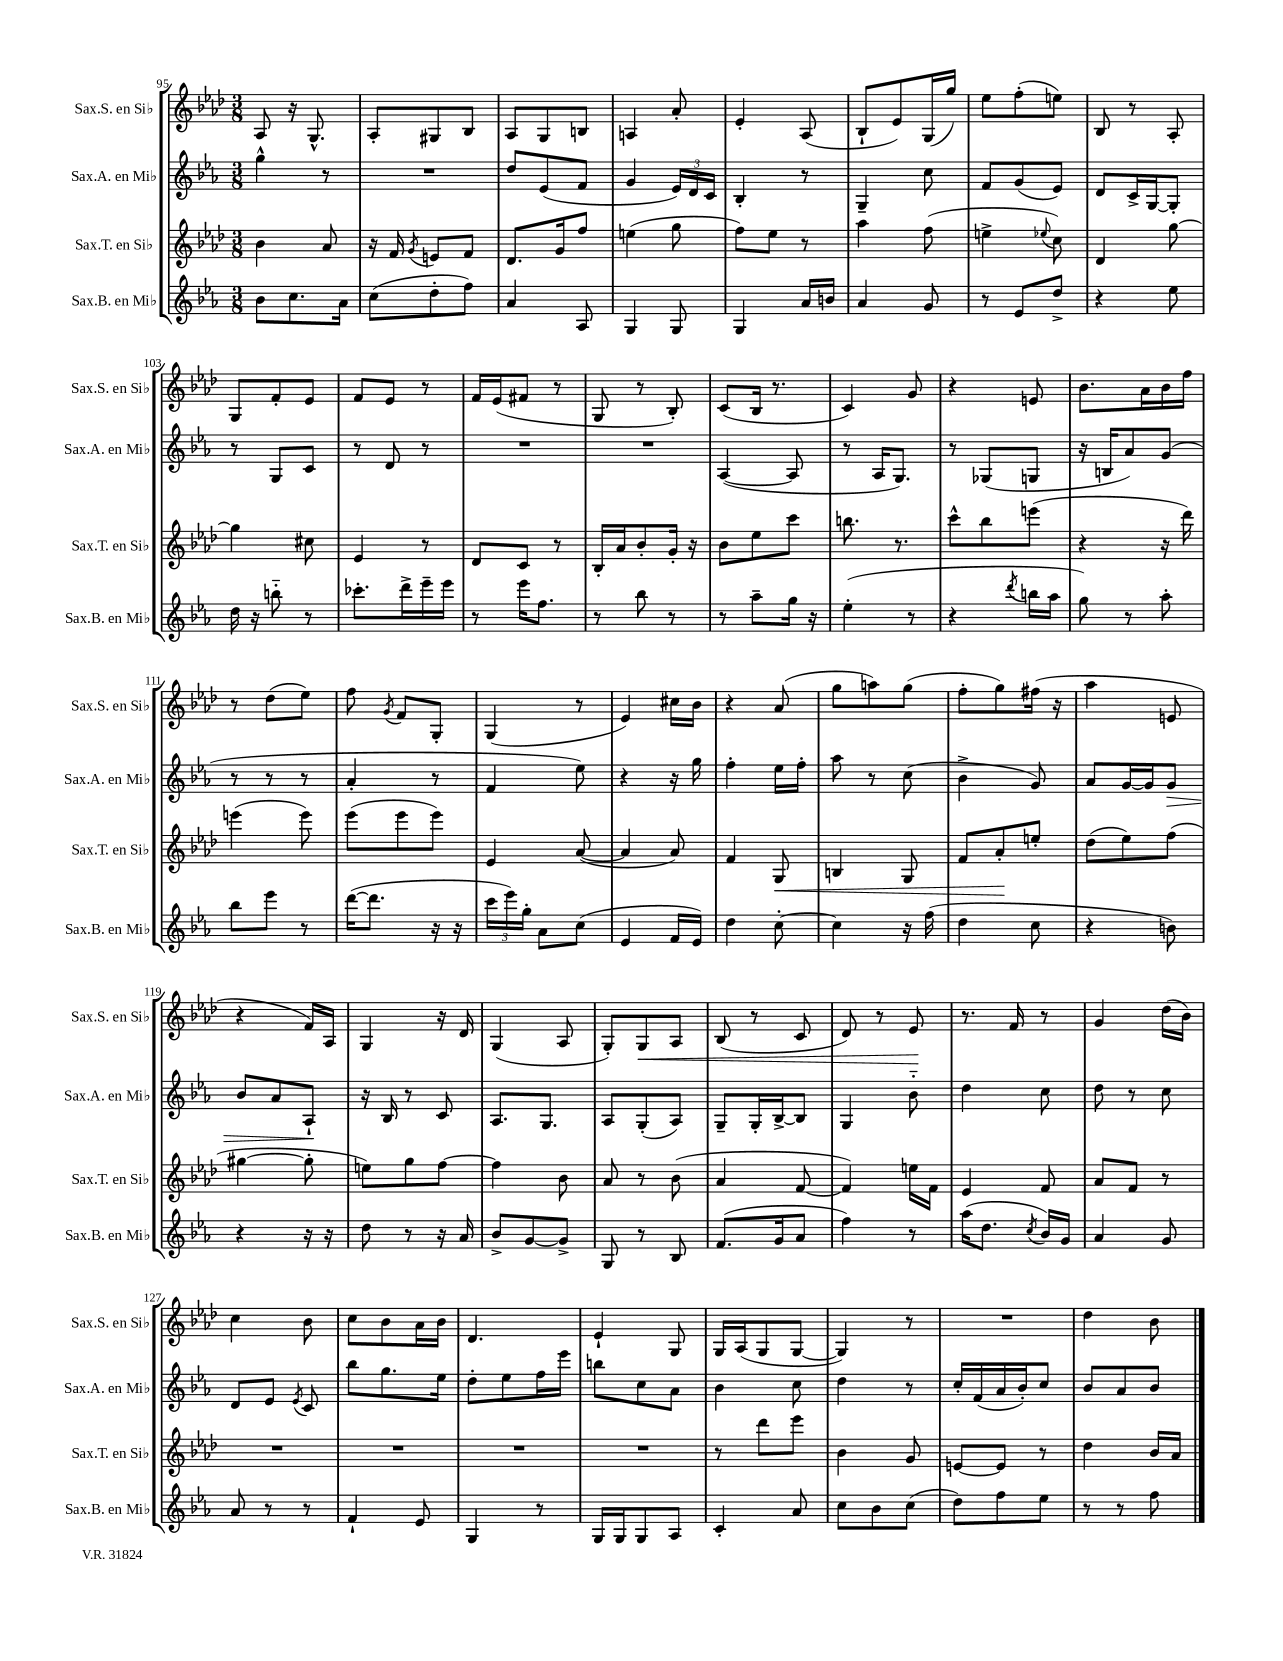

**kern	**kern	**dynam	**kern	**dynam	**kern	**dynam
*part4	*part3	*part3	*part2	*part2	*part1	*part1
*staff4	*staff3	*staff3	*staff2	*staff2	*staff1	*staff1
*I"Sax.B. en Mi♭	*I"Sax.T. en Si♭	*	*I"Sax.A. en Mi♭	*	*I"Sax.S. en Si♭	*
*I'Sax.B. en Mi♭	*I'Sax.T. en Si♭	*	*I'Sax.A. en Mi♭	*	*I'Sax.S. en Si♭	*
*clefG2	*clefG2	*	*clefG2	*	*clefG2	*
*k[b-e-a-]	*k[b-e-a-d-]	*	*k[b-e-a-]	*	*k[b-e-a-d-]	*
*M3/8	*M3/8	*	*M3/8	*	*M3/8	*
=95	=95	=95	=95	=95	=95	=95
8b-\L	4b-\	.	4gg^^\	.	8A-/	.
8.cc\	.	.	.	.	16r	.
.	.	.	.	.	8.G^^/	.
.	8a-/	.	8r	.	.	.
16a-\Jk	.	.	.	.	.	.
=96	=96	=96	=96	=96	=96	=96
(8cc\L	16r	.	4.r	.	8A-'/L	.
.	16f/	.	.	.	.	.
.	8qg/	.	.	.	.	.
8dd'\	8en/L	.	.	.	8G#X/	.
8ff\J)	8f/J	.	.	.	8B-/J	.
=97	=97	=97	=97	=97	=97	=97
4a-/	8.d-/L	.	8dd/L	.	8A-/L	.
.	.	.	(8e-/	.	8G/	.
.	16g/k	.	.	.	.	.
8A-/	8ff/J	.	8f/J	.	8Bn/J	.
=98	=98	=98	=98	=98	=98	=98
4G/	(4een\	.	4g/	.	4An/	.
8G/	8gg\	.	24e-/LL)	.	8a-'/	.
.	.	.	24d/	.	.	.
.	.	.	24c/JJ	.	.	.
=99	=99	=99	=99	=99	=99	=99
4G/	8ff\L)	.	4B-'/	.	4e-'/	.
.	8ee-\J	.	.	.	.	.
16a-/LL	8r	.	8r	.	(8A-/	.
16bn/JJ	.	.	.	.	.	.
=100	=100	=100	=100	=100	=100	=100
4a-/	4aa-\	.	4G~/	.	8B-`/L	.
.	.	.	.	.	8e-/)	.
8g/	(8ff\	.	8cc\	.	(16G/L	.
.	.	.	.	.	16gg/JJ)	.
=101	=101	=101	=101	=101	=101	=101
8r	4een^\	.	8f/L	.	8ee-\L	.
8e-/L	.	.	(8g/	.	(8ff'\	.
.	8qqee-X/	.	.	.	.	.
8dd^/J	8cc\)	.	8e-/J)	.	8een\J)	.
=102	=102	=102	=102	=102	=102	=102
4r	4d-/	.	8d/L	.	8B-/	.
.	.	.	16c^/L	.	8r	.
.	.	.	[16G/J	.	.	.
8ee-\	[8gg\	.	8G'/J]	.	8A-'/	.
!!LO:LB:g=z
=103	=103	=103	=103	=103	=103	=103
16dd\	4gg\]	.	8r	.	8G/L	.
16r	.	.	.	.	.	.
8bbn\	.	.	8G/L	.	8f'/	.
8r	8cc#X\	.	8c/J	.	8e-/J	.
=104	=104	=104	=104	=104	=104	=104
8.ccc-X'\L	4e-/	.	8r	.	8f/L	.
.	.	.	8d/	.	8e-/J	.
16ddd^\L	.	.	.	.	.	.
16eee-~\	8r	.	8r	.	8r	.
16eee-\JJ	.	.	.	.	.	.
=105	=105	=105	=105	=105	=105	=105
8r	8d-/L	.	4.r	.	16f/LL	.
.	.	.	.	.	(16e-/J	.
16eee-\KL	8c/J	.	.	.	8f#X/J	.
8.ff\J	.	.	.	.	.	.
.	8r	.	.	.	8r	.
=106	=106	=106	=106	=106	=106	=106
8r	16B-'/LL	.	4.r	.	8G/	.
.	16a-/J	.	.	.	.	.
8bb-\	8b-'/	.	.	.	8r	.
8r	16g'/Jk	.	.	.	8B-'/)	.
.	16r	.	.	.	.	.
=107	=107	=107	=107	=107	=107	=107
8r	8b-\L	.	([4A-/	.	(8c/L	.
8aa-~\L	8ee-\	.	.	.	16B-/Jk	.
.	.	.	.	.	8.r	.
16gg\Jk	8ccc\J	.	8A-/]	.	.	.
16r	.	.	.	.	.	.
=108	=108	=108	=108	=108	=108	=108
(4ee-'\	8.bbn\	.	8r	.	4c/)	.
.	.	.	16A-/KL	.	.	.
.	8.r	.	8.G/J)	.	.	.
8r	.	.	.	.	8g/	.
=109	=109	=109	=109	=109	=109	=109
4r	8ccc^^\L	.	8r	.	4r	.
.	8bb-\	.	(8G-X/L	.	.	.
8qddd/	.	.	.	.	.	.
16bbn\LL	(8eeen\J	.	8Gn/J	.	8en/	.
16aa-\JJ	.	.	.	.	.	.
=110	=110	=110	=110	=110	=110	=110
8gg\)	4r	.	16r	.	8.b-\L	.
.	.	.	16Bn/KL	.	.	.
8r	.	.	8a-/)	.	.	.
.	.	.	.	.	16a-\L	.
8aa-'\	16r	.	(8g/J	.	16b-\	.
.	16ddd-\)	.	.	.	16ff\JJ	.
!!LO:LB:g=z
=111	=111	=111	=111	=111	=111	=111
8bb-\L	(4eeen\	.	8r	.	8r	.
8eee-\J	.	.	8r	.	(8dd-\L	.
8r	8eee\)	.	8r	.	8ee-\J)	.
=112	=112	=112	=112	=112	=112	=112
([16ddd\KL	(8eee-\L	.	4a-'/	.	8ff\	.
8.ddd\J]	.	.	.	.	.	.
.	.	.	.	.	8qg/	.
.	8eee-\	.	.	.	8f/L	.
16r	8eee-\J)	.	8r	.	8G'/J	.
16r	.	.	.	.	.	.
=113	=113	=113	=113	=113	=113	=113
24ccc\LL	4e-/	.	4f/	.	(4G/	.
24eee-\)	.	.	.	.	.	.
24gg'\JJ	.	.	.	.	.	.
8a-\L	.	.	.	.	.	.
(8cc\J	([8a-/	.	8ee-\)	.	8r	.
=114	=114	=114	=114	=114	=114	=114
4e-/	4a-/]	.	4r	.	4e-/)	.
16f/LL	8a-/)	.	16r	.	16cc#X\LL	.
16e-/JJ)	.	.	16gg\	.	16b-\JJ	.
=115	=115	=115	=115	=115	=115	=115
4dd\	4f/	.	4ff'\	.	4r	.
!	!	!LO:HP:b	!	!	!	!
[8cc'\	8G/	<	16ee-\LL	.	(8a-/	.
.	.	.	16ff'\JJ	.	.	.
=116	=116	=116	=116	=116	=116	=116
4cc\]	4Bn/	.	8aa-\	.	8gg\L	.
.	.	.	8r	.	8aan\)	.
16r	8G/	.	(8cc\	.	(8gg\J	.
(16ff\	.	.	.	.	.	.
=117	=117	=117	=117	=117	=117	=117
4dd\	8f/L	.	4b-^\	.	8ff'\L	.
.	8a-'/	.	.	.	8gg\)	.
8cc\	8een'/J	[	8g/)	.	(16ff#X\Jk	.
.	.	.	.	.	16r	.
=118	=118	=118	=118	=118	=118	=118
4r	(8dd-\L	.	8a-/L	.	4aa-\	.
.	8ee-\)	.	[16g/L	.	.	.
.	.	.	16g/J]	.	.	.
!	!	!	!	!LO:HP:b	!	!
8bn\)	(8ff\J	.	8g/J	>	8en/	.
!!LO:LB:g=z
=119	=119	=119	=119	=119	=119	=119
4r	[4gg#X\	.	8b-/L	.	4r	.
.	.	.	8a-/	.	.	.
16r	8gg#'\]	.	8A-`/J	.	16f/LL)	.
16r	.	.	.	.	16A-/JJ	.
.	.	.	.	]	.	.
=120	=120	=120	=120	=120	=120	=120
8dd\	8een\L)	.	16r	.	4G/	.
.	.	.	16B-/	.	.	.
8r	8gg\	.	8r	.	.	.
16r	[8ff\J	.	8c/	.	16r	.
16a-/	.	.	.	.	16d-/	.
=121	=121	=121	=121	=121	=121	=121
8b-^/L	4ff\]	.	8.A-/L	.	(4G/	.
[8g/	.	.	.	.	.	.
.	.	.	8.G/J	.	.	.
8g^/J]	8b-\	.	.	.	8A-/	.
=122	=122	=122	=122	=122	=122	=122
8G/	8a-/	.	8A-/L	.	8G'/L)	.
!	!	!	!	!	!	!LO:HP:b
8r	8r	.	(8G'/	.	8G/	<
8B-/	(8b-\	.	8A-/J)	.	8A-/J	.
=123	=123	=123	=123	=123	=123	=123
(8.f/L	4a-/	.	8G~/L	.	(8B-/	.
.	.	.	16G'/L	.	8r	.
16g/k	.	.	[16B-^/J	.	.	.
8a-/J	[8f/	.	8B-/J]	.	8c/	.
=124	=124	=124	=124	=124	=124	=124
4ff\)	4f/])	.	4G/	.	8d-/)	.
.	.	.	.	.	8r	.
8r	16een\LL	.	8b-\	.	8e-/	.
.	16f\JJ	.	.	.	.	.
.	.	.	.	.	.	[
=125	=125	=125	=125	=125	=125	=125
(16aa-\KL	4e-/	.	4dd\	.	8.r	.
8.dd\J	.	.	.	.	.	.
.	.	.	.	.	16f/	.
8qcc/	.	.	.	.	.	.
16b-/LL)	8f/	.	8cc\	.	8r	.
16g/JJ	.	.	.	.	.	.
=126	=126	=126	=126	=126	=126	=126
4a-/	8a-/L	.	8dd\	.	4g/	.
.	8f/J	.	8r	.	.	.
8g/	8r	.	8cc\	.	(16dd-\LL	.
.	.	.	.	.	16b-\JJ)	.
!!LO:LB:g=z
=127	=127	=127	=127	=127	=127	=127
8a-/	4.r	.	8d/L	.	4cc\	.
8r	.	.	8e-/J	.	.	.
.	.	.	8qe-/	.	.	.
8r	.	.	8c/	.	8b-\	.
=128	=128	=128	=128	=128	=128	=128
4f`/	4.r	.	8bb-\L	.	8cc\L	.
.	.	.	8.gg\	.	8b-\	.
8e-/	.	.	.	.	16a-\L	.
.	.	.	16ee-\Jk	.	16b-\JJ	.
=129	=129	=129	=129	=129	=129	=129
4G/	4.r	.	8dd'\L	.	4.d-/	.
.	.	.	8ee-\	.	.	.
8r	.	.	16ff\L	.	.	.
.	.	.	16eee-\JJ	.	.	.
=130	=130	=130	=130	=130	=130	=130
16G/LL	4.r	.	8bbn\L	.	4e-`/	.
16G/J	.	.	.	.	.	.
8G/	.	.	8cc\	.	.	.
8A-/J	.	.	8a-\J	.	8G/	.
=131	=131	=131	=131	=131	=131	=131
4c'/	8r	.	4b-\	.	16G/LL	.
.	.	.	.	.	(16A-/J	.
.	8ddd-\L	.	.	.	8G/	.
8a-/	8eee-\J	.	8cc\	.	[8G/J	.
=132	=132	=132	=132	=132	=132	=132
8cc\L	4b-\	.	4dd\	.	4G/])	.
8b-\	.	.	.	.	.	.
(8cc\J	8g/	.	8r	.	8r	.
=133	=133	=133	=133	=133	=133	=133
8dd\L)	[8en/L	.	16cc'/LL	.	4.r	.
.	.	.	(16f/	.	.	.
8ff\	8e/J]	.	16a-/	.	.	.
.	.	.	16b-'/J)	.	.	.
8ee-\J	8r	.	8cc/J	.	.	.
=134	=134	=134	=134	=134	=134	=134
8r	4dd-\	.	8b-/L	.	4dd-\	.
8r	.	.	8a-/	.	.	.
8ff\	16b-/LL	.	8b-/J	.	8b-\	.
.	16a-/JJ	.	.	.	.	.
==	==	==	==	==	==	==
*-	*-	*-	*-	*-	*-	*-
